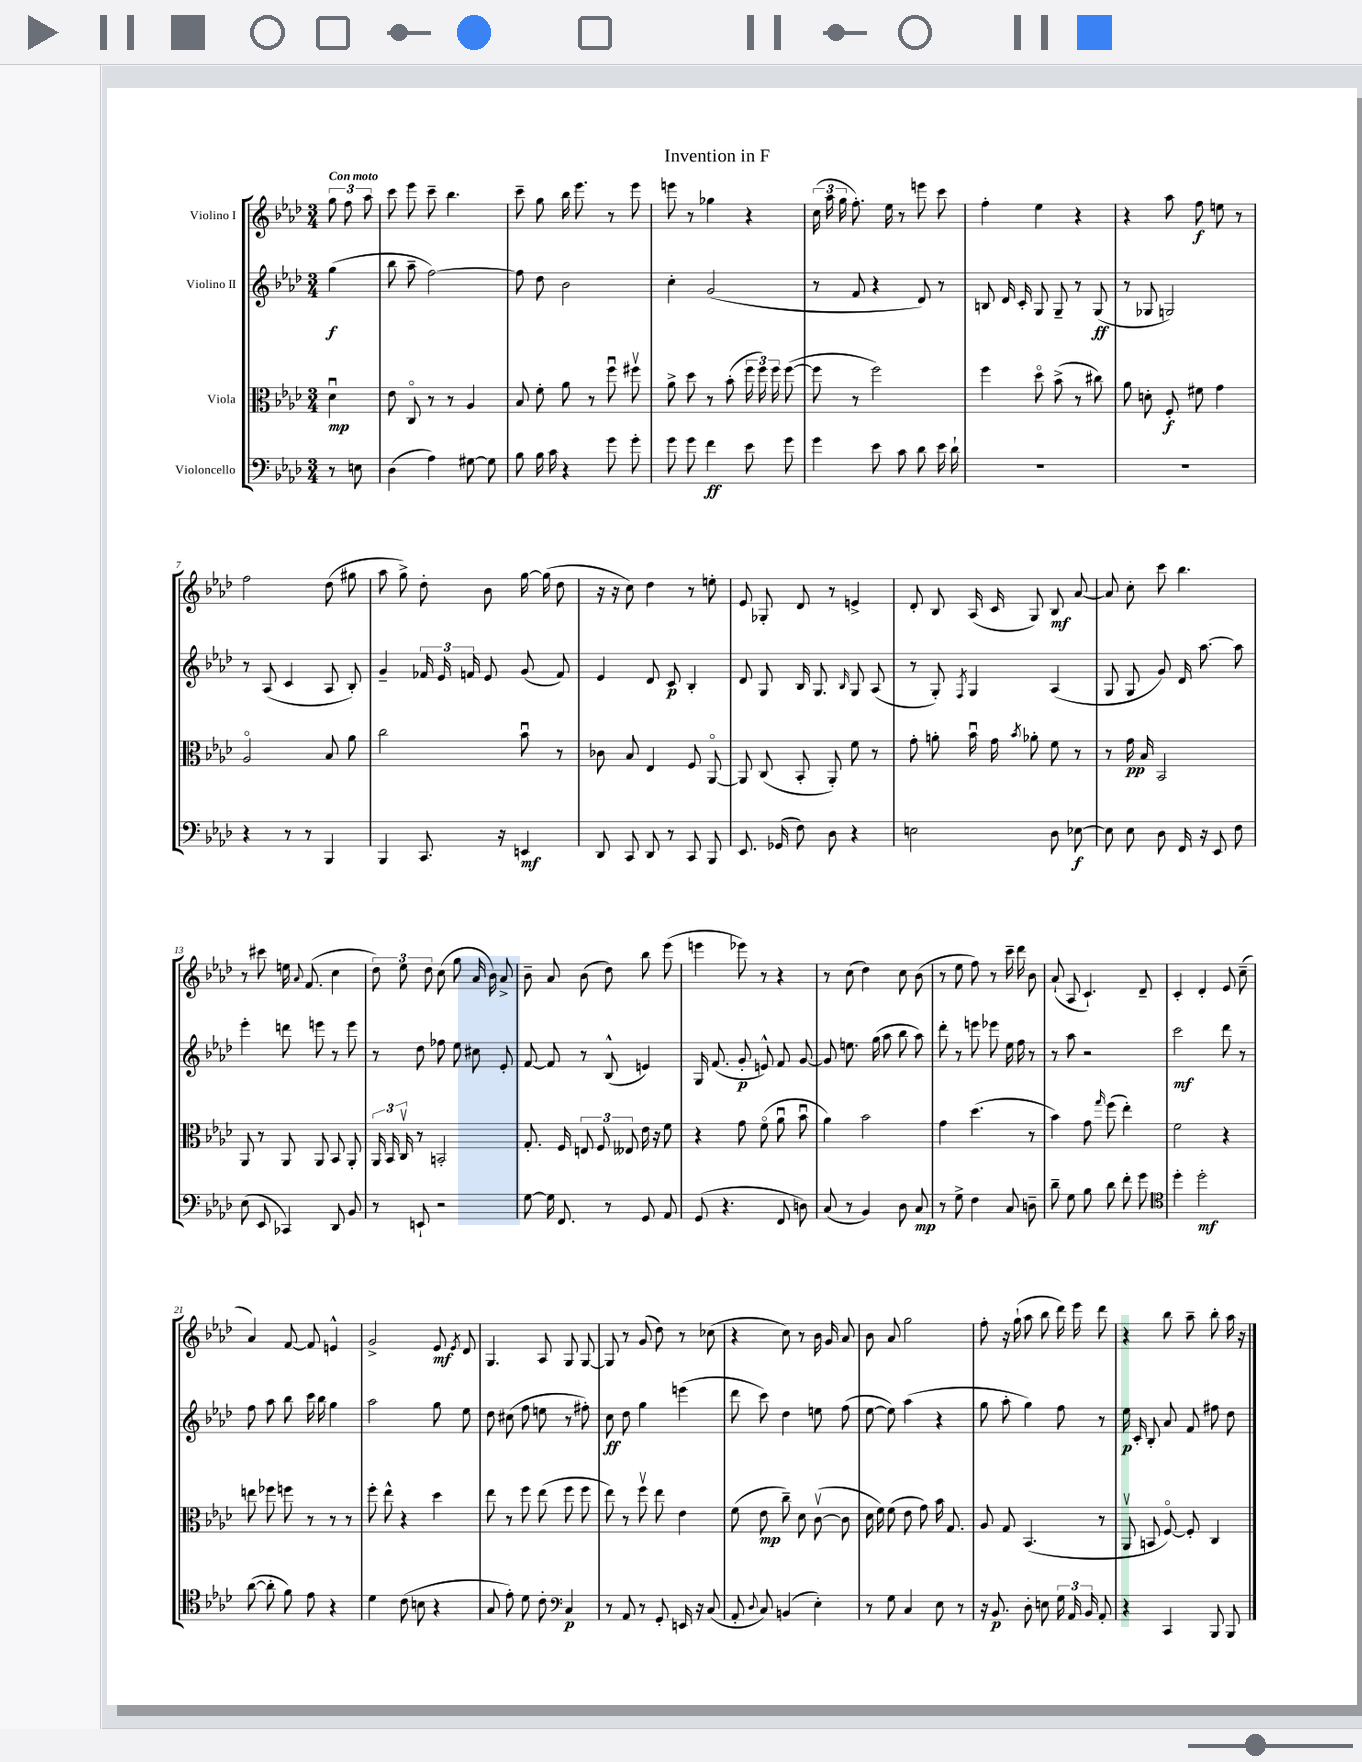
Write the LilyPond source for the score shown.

\header { title = "Invention in F" }
<<
\new StaffGroup <<
\new Staff = "s0" \with { instrumentName = "Violino I" } {
    \clef treble \key aes \major \numericTimeSignature \time 3/4 \partial 4 \tempo "Con moto"
    \autoBeamOff \tuplet 3/2 { g''8 f''8 aes''8 } |
    c'''8 ees'''8 c'''8-- bes''4. |
    c'''8-- g''8 bes''16 ees'''8. r8 ees'''8 |
    e'''8 r8 ges''4 r4 |
    \tuplet 3/2 { c''16( aes''16 g''16 } f''8.-.) ees''16 r8 e'''8 c'''8 |
    f''4-. ees''4 r4 |
    r4 aes''8 f''8\f e''8 r8 |
    f''2 des''8( gis''8 |
    aes''8 g''8->) des''8-. bes'8 g''16~ g''16( des''8 |
    r16 r16 c''8) des''4 r8 e''8-. |
    ees'8 ges8-. des'8 r8 e'4-> |
    des'8-. bes8 aes16( c'16 g8) bes8\mf aes'8~ |
    aes'8 c''8-. c'''8 bes''4. |
    r8 cis'''8 e''16 \appoggiatura { aes'8 } f'8.( c''4 |
    \tuplet 3/2 { des''8) ees''8 des''8 } c''8( g''8 aes'16 bes'16) aes'8-> |
    bes'8-- aes'8 bes'8( des''8) bes''8 ees'''8( |
    e'''4 ees'''8) r8 r4 |
    r8 c''8( des''4) c''8 bes'8( |
    r8 ees''8 f''8) r8 c'''16-- des'''16 bes'8 |
    aes'8-!( aes8 c'4.-!) des'8-- |
    c'4-. des'4-. ees'8 c''8--( |
    aes'4) f'8~ f'8 e'4-^ |
    g'2-> ees'8\mf \acciaccatura { ees'8 } des'8 |
    g4. aes8 g8 g8~ |
    g8 r8 g'8( des''8) r8 ces''8( |
    r4 c''8) r8 bes'16 g'16 aes'8 |
    bes'8 aes'8 g''2 |
    f''8-. r16 g''16-!( aes''8 bes''8 des'''16) ees'''16 des'''8 |
    r4 bes''8 aes''8-- bes''8-. aes''16 r16 \bar "|." |
}
\new Staff = "s1" \with { instrumentName = "Violino II" } {
    \clef treble \key aes \major \numericTimeSignature \time 3/4 \partial 4
    \autoBeamOff g''4\f( |
    bes''8 aes''8-- f''2~) |
    f''8 des''8 bes'2 |
    c''4-. g'2( |
    r8 f'8 r4 des'8) r8 |
    b8 des'16 c'16-. g8 g8-- r8 g8\ff( |
    r8 ges8 g2) |
    r8 aes8( c'4 aes8 bes8-.) |
    g'4-- \tuplet 3/2 { fes'16 ees'16 f'16 } ees'8 g'8( f'8) |
    ees'4 des'8 c'8\p bes4-. |
    des'8 g8 bes16 g8. \grace { bes16 } g8 aes8( |
    r8 g8-.) \acciaccatura { f8 } g4 aes4( |
    g8 g8 g'8) des'16 aes''8.~ aes''8 |
    ees'''4-. d'''8 e'''8 r8 e'''8 |
    r8 des''8 fes''8 ees''8 cis''8 ees'8-. |
    f'8~ f'8 r8 bes8-^( e'4) |
    g16 f'8.( g'8-.\p e'8-^) f'8 g'8~ |
    g'8 e''8. g''16( aes''8 bes''8 aes''8) |
    des'''8-. r8 e'''8 ees'''8 ees''16 f''16 r8 |
    r8 aes''8 r2 |
    c'''2\mf des'''8 r8 |
    f''8 aes''8 bes''8 c'''16 bes''16 g''4 |
    aes''2 g''8 ees''8 |
    des''8 cis''8( f''8 e''8 r8 fis''8-.) |
    c''8\ff des''8 g''4 e'''4( |
    des'''8 c'''8) des''4 e''8 f''8( |
    ees''8~ ees''8) aes''4( r4 |
    g''8 aes''8-. g''4) f''8 r8 |
    ees''16\p c'16-. bes8-. aes'8 f'8 fis''8 des''8 \bar "|." |
}
\new Staff = "s2" \with { instrumentName = "Viola" } {
    \clef alto \key aes \major \numericTimeSignature \time 3/4 \partial 4
    \autoBeamOff des'4\downbow\mp |
    ees'8 c8\flageolet r8 r8 aes4 |
    bes8 f'8-. aes'8 r8 f''8\downbow fis''8\upbow |
    aes'8-> des''8 r8 bes'8-.( \tuplet 3/2 { f''16 f''16) f''16 } f''8~( |
    f''8 r8 f''2) |
    f''4 des''8\flageolet bes'8->( r8 cis''8) |
    aes'8 d'8-. f8-.\f fis'8 g'4 |
    aes2\flageolet bes8 aes'8 |
    c''2 bes'8\downbow r8 |
    ces'8 bes8 ees4 f8 aes,8~\flageolet |
    aes,8 c8( bes,8-. aes,8-.) f'8 r8 |
    g'8-. a'8-. bes'16\downbow g'16 \acciaccatura { bes'8 } aes'8-. f'8 r8 |
    r8 g'16\pp bes16 bes,2 |
    aes,8 r8 aes,8 aes,8 bes,8 aes,8-. |
    \tuplet 3/2 { aes,16 bes,16 c16\upbow } r8 b,2-. |
    g8.-. f16 \tuplet 3/2 { e8 f8 eeses8 } ees'16 r16 f'8 |
    r4 g'8 f'8\flageolet( aes'8\downbow bes'8\downbow |
    aes'4) bes'2 |
    g'4 des''4.( r8 |
    bes'4) g'8 \grace { g''16 } f''8( ees''4-.) |
    f'2 r4 |
    e''8 fes''8 f''8 r8 r8 r8 |
    f''8-. ees''8-^ r4 des''4 |
    ees''8 r8 f''8 ees''8( f''8 f''8 |
    ees''8) r8 f''8\upbow ees''8 ees'4 |
    f'8( ees'8\mp c''8--) des'8 c'8~\upbow( c'8 |
    des'16 f'16) f'8( ees'8 g'8) bes'16 g8. |
    aes8 g8 bes,4.( r8 |
    aes,8\upbow b,8 f8~\flageolet) f8-. c4 \bar "|." |
}
\new Staff = "s3" \with { instrumentName = "Violoncello" } {
    \clef bass \key aes \major \numericTimeSignature \time 3/4 \partial 4
    \autoBeamOff r8 e8 |
    des4( aes4) gis8~ gis8 |
    bes8 bes16 c'16 r4 g'8 g'8-. |
    g'8 g'8 f'4\ff ees'8 g'8 |
    g'4 ees'8 c'8 des'8 ees'16 des'16-! |
    R2. |
    R2. |
    r4 r8 r8 bes,,4 |
    bes,,4 c,8. r16 e,4\mf |
    des,8 c,8 des,8 r8 c,8 bes,,8 |
    ees,8. ges,16( f8) des8 r4 |
    e2 des8 ees8~\f |
    ees8 ees8 des8 f,16 r16 ees,8 f8 |
    ees8( ees,8 ces,4) des,8 bes,8 |
    r8 e,8-! r2 |
    g8~ g16 f,8. r8 g,8 aes,8 |
    g,8( r4. f,8 d8) |
    c8( r8 bes,4) des8 c8\mp |
    r8 g8-> f4 c8 d8-- |
    des'8-- g8 bes8 des'8 f'8-. g'8 |
    \clef tenor des''4-. des''2-.\mf |
    aes'8~( aes'8-. f'8) ees'8 r4 |
    des'4 c'8( b8 r4 |
    g8 ees'8-.) des'8 c'8-. \clef bass c4\p |
    r8 aes,8 r8 g,8-. e,16 r16 c8( |
    aes,8-. \appoggiatura { des8 } c8) b,4( ees4-.) |
    r8 g8 c4 ees8 r8 |
    r16 bes,8.\p des8-. e8 \tuplet 3/2 { g16 aes,16 bes,16 } aes,8-. |
    r4 c,4 bes,,8 bes,,8 \bar "|." |
}
>>
>>
